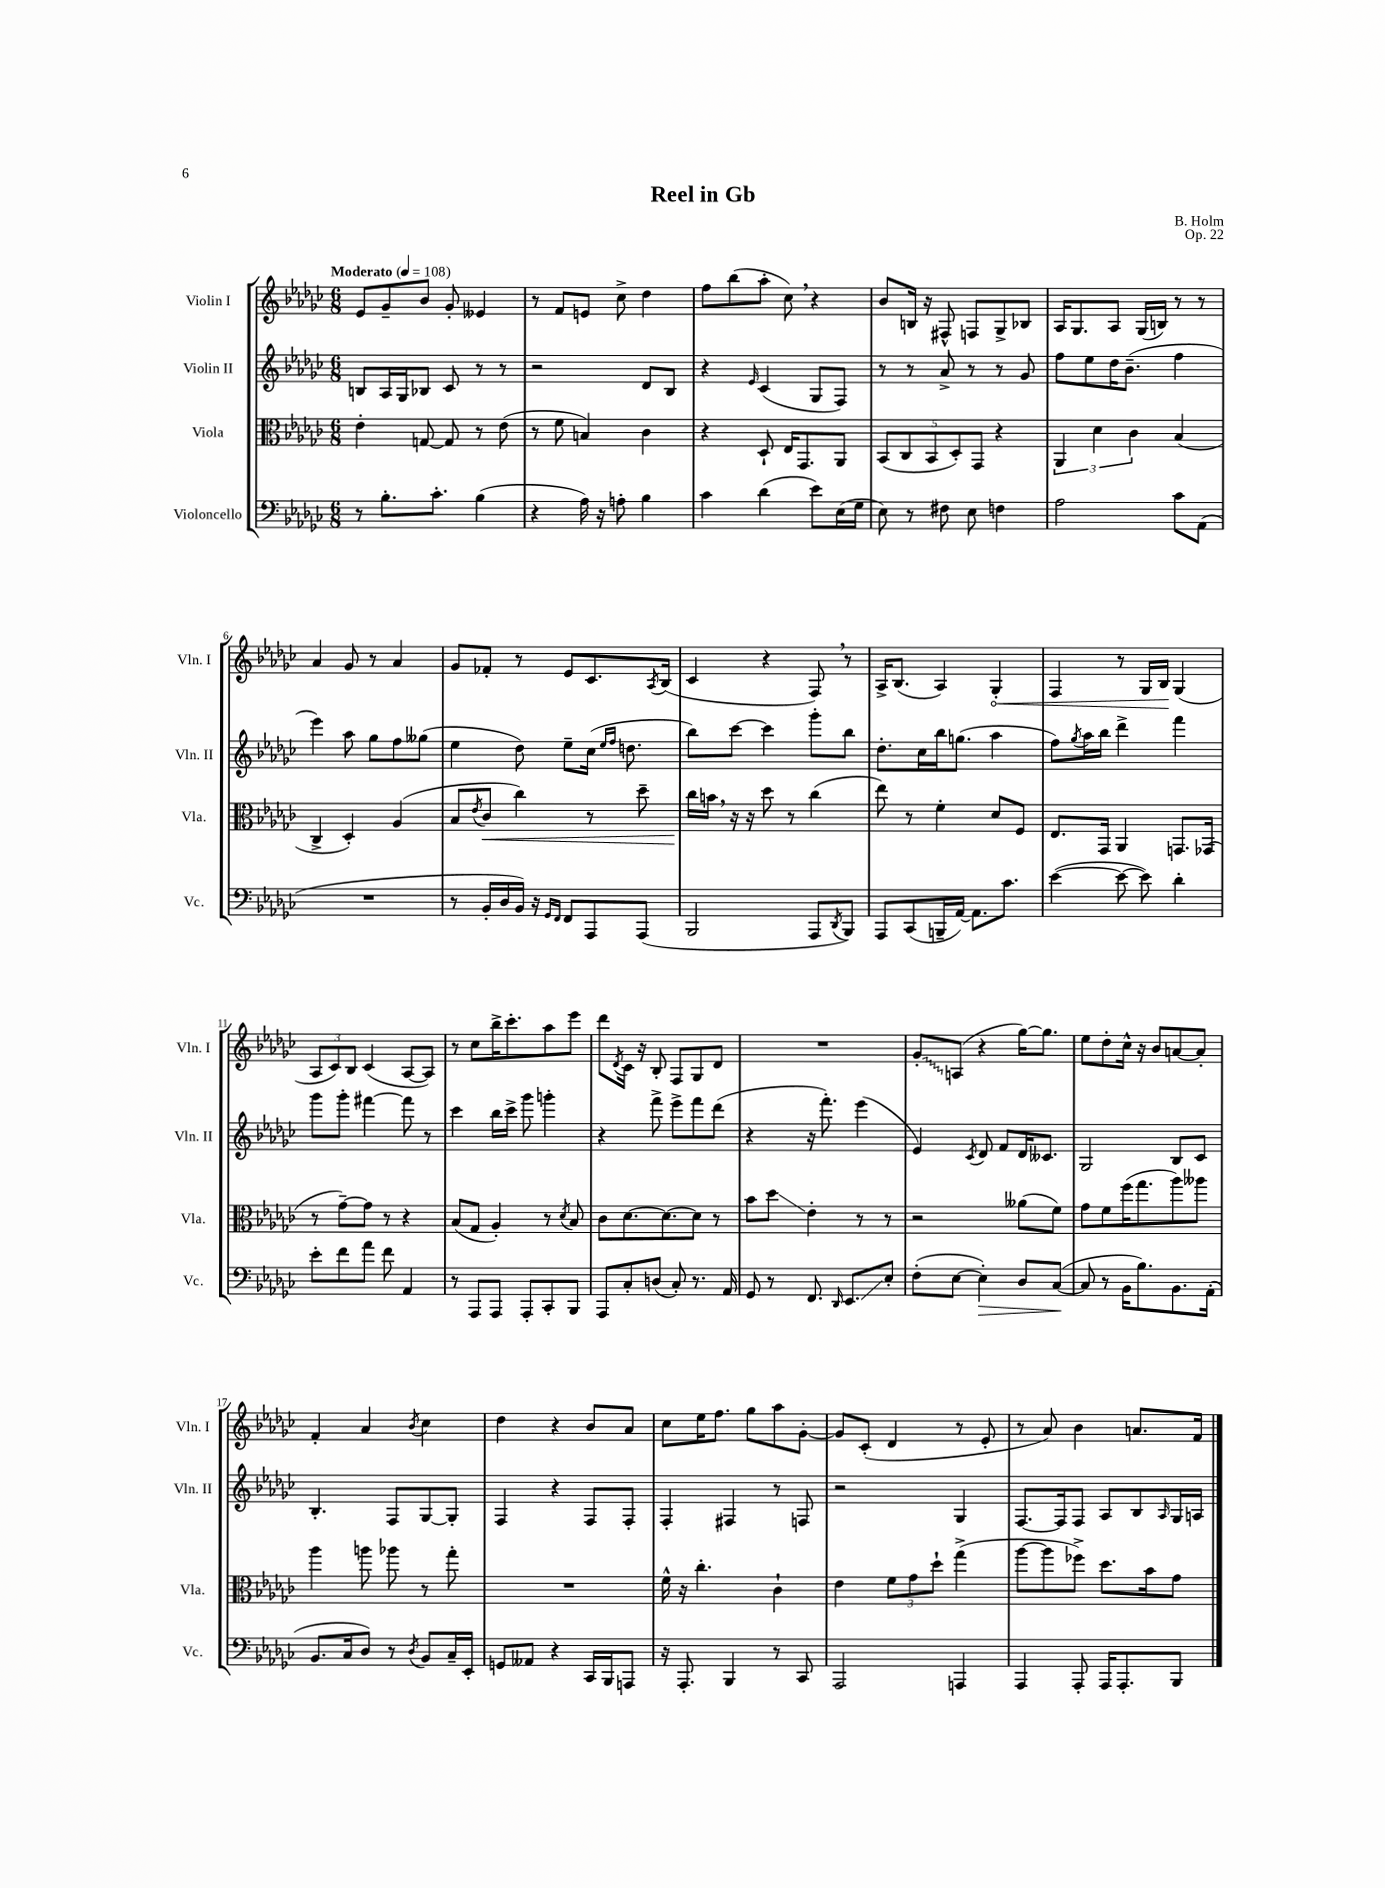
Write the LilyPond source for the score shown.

\header { title = "Reel in Gb" composer = "B. Holm" opus = "Op. 22" }
<<
\new StaffGroup <<
\new Staff = "s0" \with { instrumentName = "Violin I" shortInstrumentName = "Vln. I" } {
    \clef treble \key ges \major \numericTimeSignature \time 6/8 \tempo "Moderato" 4 = 108
    ees'8 ges'8-- bes'8 ges'8-. eeses'4 |
    r8 f'8 e'8 ces''8-> des''4 |
    f''8 bes''8( aes''8-. ces''8) \breathe r4 |
    bes'8 b16 r16 fis8-^ f8 ges8-> bes8 |
    aes16 ges8. aes8 ges16( b16) r8 r8 |
    aes'4 ges'8 r8 aes'4 |
    ges'8 fes'8-. r8 ees'8 ces'8. \acciaccatura { aes8 } bes16( |
    ces'4 r4 f8) \breathe r8 |
    aes16-> bes8.( aes4) \once \override Hairpin.circled-tip = ##t ges4-.\< |
    f4 r8 ges16 bes16\! ges4( |
    \tuplet 3/2 { aes8 ces'8) bes8 } ces'4( aes8~ aes8) |
    r8 ces''8 bes''16-> ces'''8.-. aes''8 ees'''8 |
    des'''8 \acciaccatura { des'8 } ces'16 r16 bes8-. f8 ges8 des'8 |
    R2. |
    \once \override Glissando.style = #'zigzag ges'8-.\glissando a8( r4 ges''16~) ges''8. |
    ees''8 des''8-. ces''16-^ r16 bes'8 a'8~ a'8-. |
    f'4-. aes'4 \acciaccatura { bes'8 } ces''4 |
    des''4 r4 bes'8 aes'8 |
    ces''8 ees''16 f''8. ges''8 aes''8 ges'8~-. |
    ges'8 ces'8-.( des'4 r8 ees'8-. |
    r8 aes'8) bes'4 a'8. f'16 \bar "|." |
}
\new Staff = "s1" \with { instrumentName = "Violin II" shortInstrumentName = "Vln. II" } {
    \clef treble \key ges \major \numericTimeSignature \time 6/8
    b8 aes16 ges16 bes8 ces'8 r8 r8 |
    r2 des'8 bes8 |
    r4 \grace { ees'16 } ces'4( ges8 f8) |
    r8 r8 aes'8-> r8 r8 ges'8 |
    f''8 ees''8 des''16 bes'8.--( f''4 |
    ees'''4) aes''8 ges''8 f''8 geses''8( |
    ees''4 des''8) ees''8-- ces''16( \grace { ees''16 f''16 } d''8. |
    bes''8) ces'''8~ ces'''4 ges'''8-. bes''8 |
    des''8.-. ces''16 bes''16 g''8.( aes''4 |
    f''8) \acciaccatura { ges''8 } aes''16 bes''16 des'''4-> f'''4 |
    ges'''8 ges'''8-. fis'''4~ fis'''8 r8 |
    ces'''4 bes''16 ces'''16-> ges'''8 g'''4-. |
    r4 f'''8-> ees'''8-> f'''8 des'''8( |
    r4 r16 f'''8.-.) ees'''4( |
    ees'4) \acciaccatura { ces'8 } des'8 f'8 des'16 ceses'8. |
    ges2 bes8 ces'8 |
    bes4.-. f8 ges8~ ges8-. |
    f4 r4 f8 f8-. |
    f4-. fis4 r8 f8 |
    r2 ges4 |
    f8.~ f16 f8 aes8 bes8 \grace { aes16 } ges16 a16 \bar "|." |
}
\new Staff = "s2" \with { instrumentName = "Viola" shortInstrumentName = "Vla." } {
    \clef alto \key ges \major \numericTimeSignature \time 6/8
    ees'4-. g8~ g8 r8 ees'8( |
    r8 f'8 b4) ces'4 |
    r4 des8-! ees16 ges,8. aes,8 |
    \tuplet 5/4 { bes,8( ces8 bes,8 des8-.) ges,8 } r4 |
    \tuplet 3/2 { aes,4 des'4 ces'4 } bes4( |
    ces4-> des4-.) aes4( |
    bes8 \acciaccatura { ees'8 } ces'8\< ces''4) r8 des''8-- |
    ces''16\! b'16 \breathe r16 r16 des''8 r8 ces''4( |
    ees''8) r8 f'4-. des'8 f8 |
    ees8. ges,16 aes,4 g,8. ges,16( |
    r8 ges'8~--) ges'8 r8 r4 |
    bes8( ges8 aes4-.) r8 \acciaccatura { des'8 } bes8 |
    ces'8 des'8.~ des'8.~ des'8 r8 |
    bes'8 des''8\glissando ees'4-. r8 r8 |
    r2 aeses'8( f'8) |
    ges'8 f'8 f''16( ges''8. aes''8) aeses''8 |
    aes''4 a''8 aes''8 r8 ges''8-. |
    R2. |
    f'16-^ r16 ces''4.-. ces'4-! |
    ees'4 \tuplet 3/2 { f'8 ges'8 des''8-! } ges''4->( |
    aes''8~ aes''8 fes''8->) des''8. bes'16 ges'8 \bar "|." |
}
\new Staff = "s3" \with { instrumentName = "Violoncello" shortInstrumentName = "Vc." } {
    \clef bass \key ges \major \numericTimeSignature \time 6/8
    r8 bes8.-. ces'8.-. bes4( |
    r4 aes16) r16 a8-. bes4 |
    ces'4 des'4( ees'8) ees16( ges16 |
    ees8) r8 fis8 ees8 f4 |
    aes2 ces'8 aes,8( |
    R2. |
    r8 bes,16-. des16 bes,16) r16 \grace { ges,16 f,16 } f,8 aes,,8 aes,,8( |
    bes,,2 aes,,8 \acciaccatura { des,8 } bes,,8) |
    aes,,8 ces,8( b,,16-- aes,16~) aes,8. ces'8. |
    ees'4~( ees'8~ ees'8) des'4-. |
    ees'8-. f'8 aes'8 f'8 aes,4 |
    r8 aes,,8 aes,,8 aes,,8-. ces,8-. bes,,8 |
    aes,,8 ces8-. d8( ces8-.) r8. aes,16 |
    ges,8 r8 f,8. \grace { des,16 } ees,8.\glissando ees8-. |
    f8-.( ees8~ ees4-.\>) des8 ces8~\!( |
    ces8 r8 bes,16 bes8.) bes,8. aes,16-.( |
    bes,8. ces16 des8) r8 \acciaccatura { des8 } bes,8 ces16-- ees,16-. |
    g,8 aeses,8 r4 ces,16 bes,,16 a,,8 |
    r16 aes,,8.-. bes,,4 r8 ces,8 |
    aes,,2 a,,4 |
    aes,,4 aes,,8-. aes,,16 aes,,8.-. bes,,8 \bar "|." |
}
>>
>>
